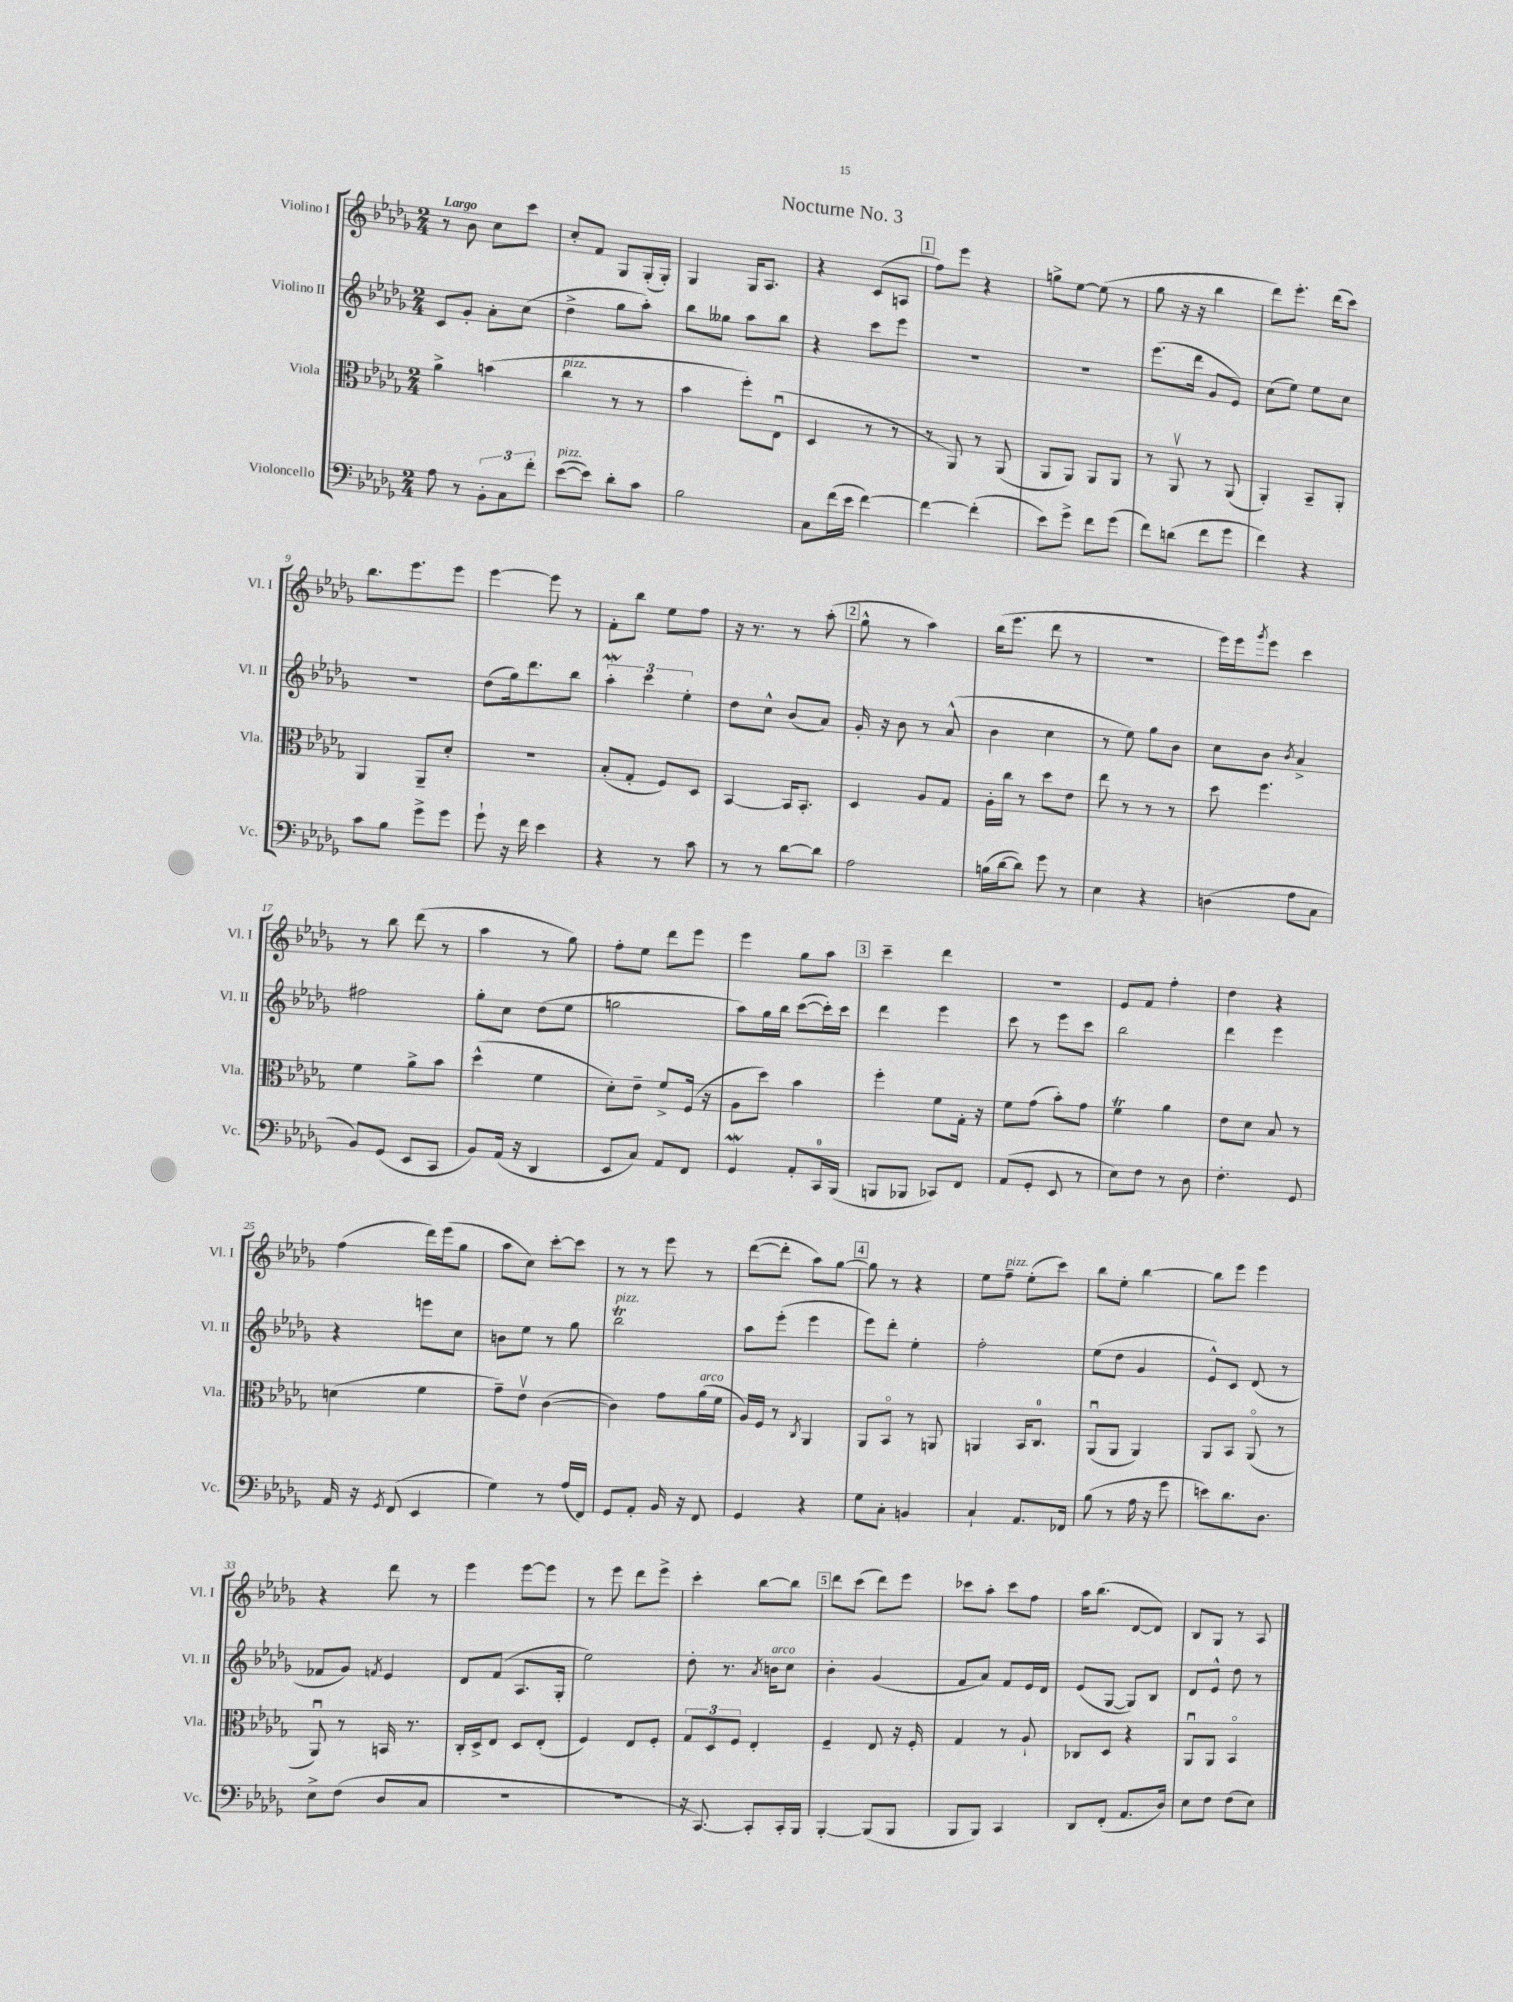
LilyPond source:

\header { title = "Nocturne No. 3" }
<<
\new StaffGroup <<
\new Staff = "s0" \with { instrumentName = "Violino I" shortInstrumentName = "Vl. I" } {
    \clef treble \key des \major \numericTimeSignature \time 2/4 \tempo "Largo"
    r8 bes'8 c''8 c'''8 |
    c''8-. f'8 ges8 ges16-.( ges16-.) |
    ges4 ges16 aes8. |
    r4 c'8( a8 |
    \mark \markup { \box "1" } f''8) ees'''8 r4 |
    g''8-> ees''8~ ees''8( r8 |
    ges''8 r16 r16 bes''4 |
    des'''8) ees'''8.-. des'''16( c'''8) |
    bes''8. ees'''8. ees'''8 |
    ees'''4~ ees'''8 r8 |
    f'8-. bes''8 ees''8 f''8 |
    r16 r8. r8 aes''8-.( |
    \mark \markup { \box "2" } ges''8-^ r8 aes''4) |
    bes''16( ees'''8. des'''8 r8 |
    R2 |
    ees'''16) ees'''16 \acciaccatura { ges'''8 } ees'''8 c'''4 |
    r8 bes''8 des'''8( r8 |
    aes''4 r8 ges''8) |
    f''8-. ees''8 des'''8 ees'''8 |
    ees'''4 ges''8 aes''8 |
    \mark \markup { \box "3" } c'''4-- des'''4 |
    r2 |
    ees'8 f'8 f''4-. |
    des''4 r4 |
    f''4( des'''16) ees'''16( ges''8 |
    aes''8 c''8) c'''8~-. c'''8 |
    r8 r8 ees'''8 r8 |
    des'''8~( des'''8-. aes''8) ges''8~ |
    \mark \markup { \box "4" } ges''8 r8 r4 |
    ees''8 f''8--^\markup { \italic "pizz." } ees''8-.( c'''8) |
    bes''8 ees''8-. bes''4~ |
    bes''8 ees'''8 ees'''4 |
    r4 des'''8 r8 |
    ees'''4 ees'''8~ ees'''8 |
    r8 ees'''8 des'''8 ees'''8-> |
    c'''4-. bes''8~ bes''8 |
    \mark \markup { \box "5" } des'''8 c'''8( des'''8) ees'''8 |
    ces'''8 aes''8-. ces'''8 f''8 |
    aes''16 bes''8.( des'8~ des'8) |
    bes8 ges8 r8 aes8 \bar "|." |
}
\new Staff = "s1" \with { instrumentName = "Violino II" shortInstrumentName = "Vl. II" } {
    \clef treble \key des \major \numericTimeSignature \time 2/4
    c'8 ges'8-. aes'8-. c''8( |
    des''4-> ges''8 aes''8-.) |
    bes''8 geses''8 aes''8 bes''8 |
    r4 c'''8 ees'''8 |
    \mark \markup { \box "1" } R2 |
    R2 |
    ees'''8.( des'''16 ges'8 ees'8) |
    c''8( ees''8) ees''8 c''8 |
    R2 |
    des''8( ges''16) des'''8. bes''8 |
    \tuplet 3/2 { aes''4-.\mordent c'''4 ees''4-. } |
    des''8 c''8-^ bes'8( aes'8) |
    \mark \markup { \box "2" } ges'16-. r16 bes'8 r8 aes'8-^( |
    bes'4 c''4 |
    r8 ees''8) ges''8 bes'8 |
    c''8 bes'8 \acciaccatura { bes'8 } aes'4-> |
    fis''2 |
    ges''8-. c''8 des''8( ees''8 |
    g''2 |
    aes''8) ges''16 bes''16 c'''8~( c'''16-.) c'''16 |
    \mark \markup { \box "3" } des'''4 ees'''4 |
    c'''8 r8 ees'''8 c'''8 |
    bes''2 |
    des'''4 ees'''4 |
    r4 e'''8 c''8 |
    b'8 ees''8 r8 ges''8 |
    bes''2\trill^\markup { \italic "pizz." } |
    aes''8 ees'''8-.( ees'''4 |
    \mark \markup { \box "4" } ees'''8) des'''8-. ees''4-. |
    f''2-. |
    ees''8( des''8 ges'4 |
    ees'8-^) c'8 des'8( r8 |
    fes'8 ges'8) \acciaccatura { f'8 } ees'4 |
    des'8 f'8( aes8. ges16-. |
    ees''2) |
    des''8-. r8. \acciaccatura { aes'8 } b'16^\markup { \italic "arco" } c''8 |
    \mark \markup { \box "5" } bes'4-. ges'4( |
    f'8 aes'8) f'8 ees'16 des'16 |
    ees'8( ges8~ ges8) bes8 |
    des'8 ees'8-^ des''8 r8 \bar "|." |
}
\new Staff = "s2" \with { instrumentName = "Viola" shortInstrumentName = "Vla." } {
    \clef alto \key des \major \numericTimeSignature \time 2/4
    aes'4-> b'4( |
    c''4^\markup { \italic "pizz." } r8 r8 |
    bes'4 f''8-.) ees8\downbow( |
    des4 r8 r8 |
    \mark \markup { \box "1" } r8 aes,8) r8 aes,8( |
    aes,8 aes,8) aes,8 aes,8 |
    r8 aes,8\upbow r8 aes,8( |
    aes,4-.) bes,8-- aes,8-. |
    aes,4 aes,8-- des'8-. |
    R2 |
    bes8-.( ges8-. f8) des8 |
    bes,4~ bes,16 bes,8.-. |
    \mark \markup { \box "2" } des4 aes8 ges8 |
    aes16-. c''16 r8 des''8 ees'8 |
    ees''8 r8 r8 r8 |
    des''8 f''4. |
    f'4 aes'8-> bes'8 |
    des''4-^( f'4 |
    des'8-.) ees'8-- f'8-> f16( r16 |
    aes8 des''8) bes'4 |
    \mark \markup { \box "3" } f''4-. f'8 ges16-. r16 |
    f'8 ges'8( bes'8-.) ges'8 |
    f'4\trill aes'4 |
    ees'8 des'8 bes8 r8 |
    d'4( f'4 |
    ges'8--) ees'8\upbow c'4~( |
    c'4) ges'8 aes'16^\markup { \italic "arco" }( f'16 |
    aes16) f16 r8 \acciaccatura { c8 } aes,4 |
    \mark \markup { \box "4" } aes,8 bes,8\flageolet r8 a,8 |
    a,4 bes,16 c8.-0 |
    aes,8\downbow( aes,8 aes,4) |
    aes,8 bes,8 aes,8\flageolet( r8 |
    aes,8\downbow) r8 b,16 r8. |
    c16-. des16-> ees8 des8 ees8-.( |
    f4) ees8 f8-. |
    \tuplet 3/2 { ges8 des8 f8 } ees4-. |
    \mark \markup { \box "5" } f4-- ees8 r16 f16-. |
    ges4 r8 aes8-! |
    ces8 des8 r4 |
    aes,8\downbow aes,8 bes,4\flageolet \bar "|." |
}
\new Staff = "s3" \with { instrumentName = "Violoncello" shortInstrumentName = "Vc." } {
    \clef bass \key des \major \numericTimeSignature \time 2/4
    aes8 r8 \tuplet 3/2 { bes,8-. c8 f'8-. } |
    ees'8~^\markup { \italic "pizz." }( ees'8) des'8-. c'8 |
    bes2 |
    c8 f'16( ees'16 f'4~) |
    \mark \markup { \box "1" } f'4~ f'4-.( |
    ees'8) ges'8-> f'8 ges'8( |
    f'8) d'8( f'8 ges'8 |
    f'4) r4 |
    c'8 bes8 ges'8-> ges'8 |
    ges'8-! r16 f'16 ees'4 |
    r4 r8 c'8 |
    r8 r8 des'8~ des'8 |
    \mark \markup { \box "2" } aes2 |
    b16( des'16~ des'8) ges'8 r8 |
    ees4 r4 |
    d4( aes8 c8 |
    bes,8) ges,8( ees,8 c,8 |
    bes,8) aes,16( r16 des,4 |
    ees,8 c8) aes,8 f,8 |
    ges,4\mordent aes,8-. c,16-0 bes,,16( |
    \mark \markup { \box "3" } b,,8 bes,,8 ces,8) f,8 |
    aes,8( ges,8-. ees,8 r8 |
    ees8) f8 r8 des8 |
    f4.-. ges,8 |
    aes,16 r16 \acciaccatura { ges,8 } f,8( ees,4 |
    ges4) r8 aes16( f,16) |
    ges,8 aes,8-. bes,16 r16 f,8 |
    ges,4 r4 |
    \mark \markup { \box "4" } ges8 c8-. b,4 |
    c4-! aes,8. fes,16 |
    bes8( r8 aes16 r16 ges'8 |
    e'8) des'8. des8. |
    ees8-> f8( des8 c8 |
    R2 |
    R2 |
    r16 c,8.~) c,8-. c,16-. bes,,16 |
    \mark \markup { \box "5" } bes,,4~-. bes,,8( bes,,8 |
    bes,,8 bes,,8) c,4 |
    des,8 f,8-.( aes,8. des16) |
    ees8 f8 f8( ees8) \bar "|." |
}
>>
>>
